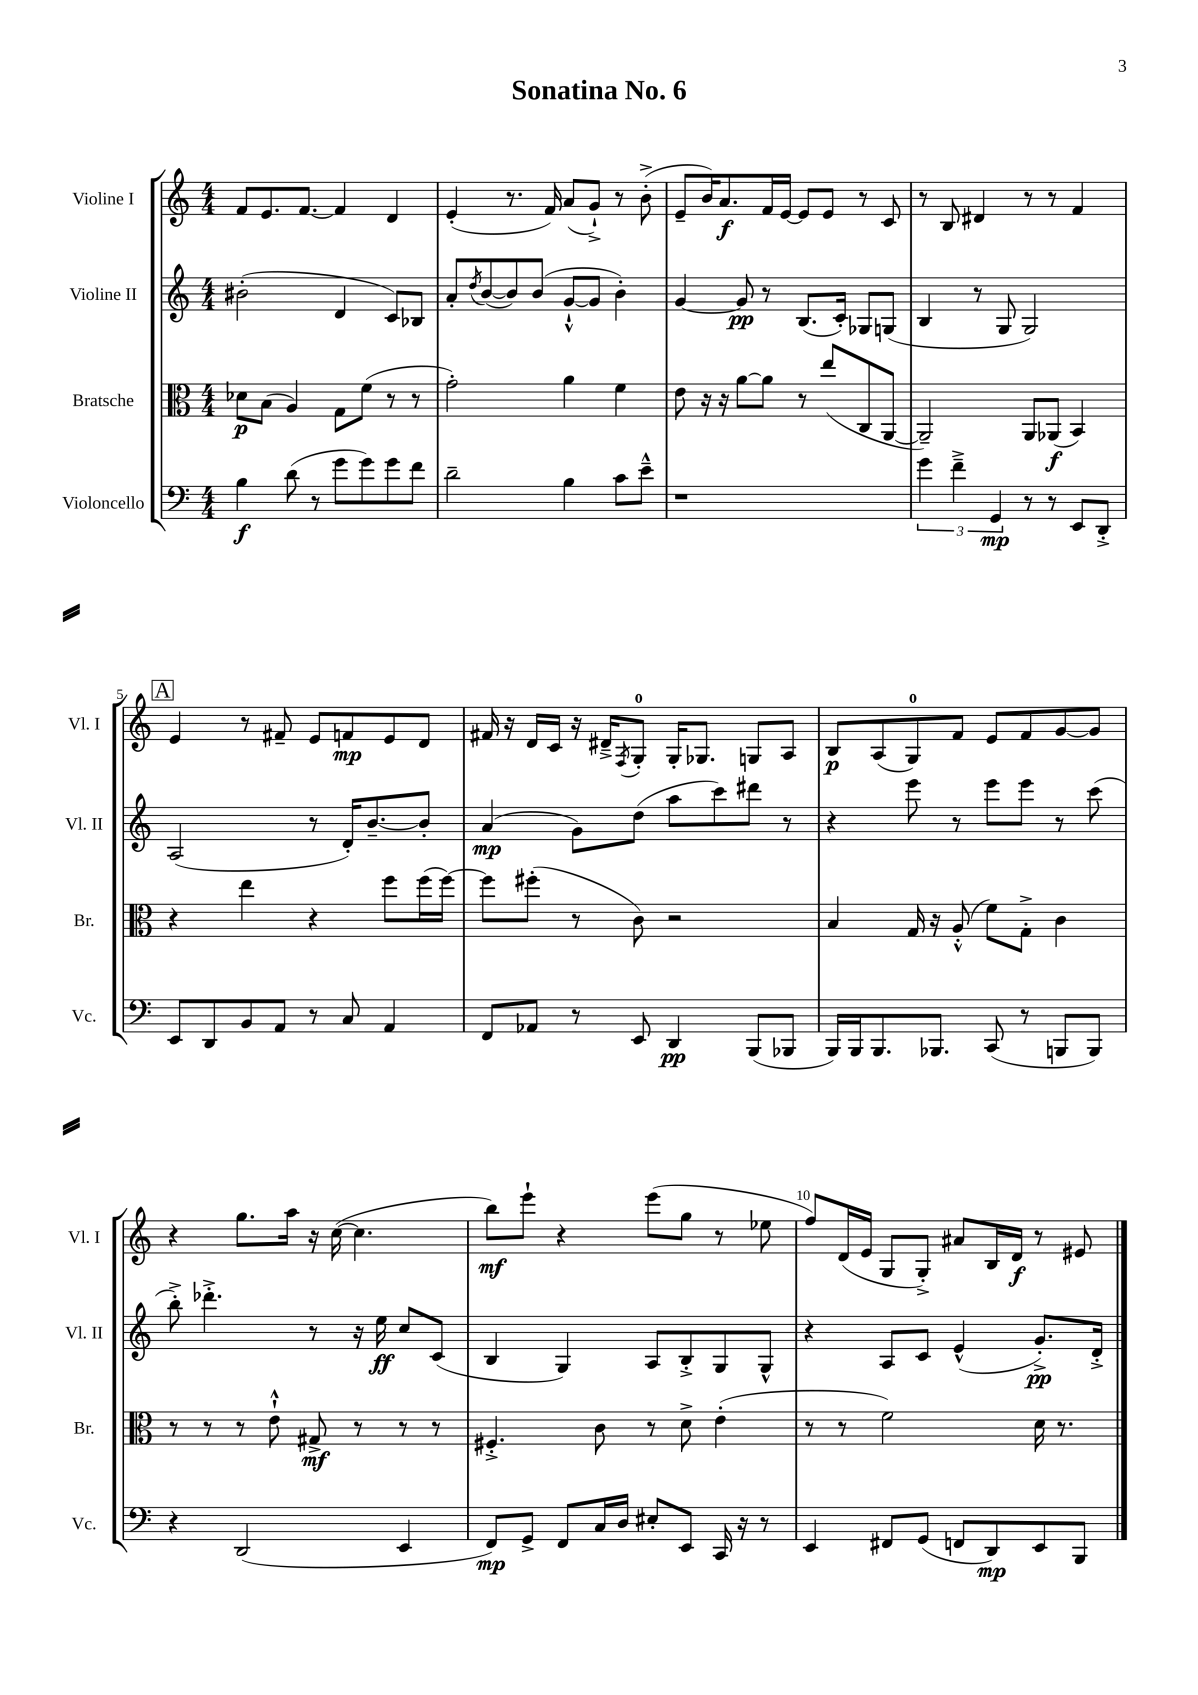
\header { title = "Sonatina No. 6" }
<<
\new StaffGroup <<
\new Staff = "s0" \with { instrumentName = "Violine I" shortInstrumentName = "Vl. I" } {
    \clef treble \key c \major \numericTimeSignature \time 4/4
    f'8 e'8. f'8.~ f'4 d'4 |
    e'4-.( r8. f'16) a'8( g'8-!->) r8 b'8-.->( |
    e'8-- b'16) a'8.\f f'16 e'16~ e'8 e'8 r8 c'8 |
    r8 b8 dis'4 r8 r8 f'4 |
    \mark \markup { \box "A" } e'4 r8 fis'8-- e'8 f'8\mp e'8 d'8 |
    fis'16 r16 d'16 c'16 r16 dis'16---> \acciaccatura { f8 } g8-0-. g16-. ges8. g8 a8 |
    b8\p a8( g8-0) f'8 e'8 f'8 g'8~ g'8 |
    r4 g''8. a''16 r16 c''16~( c''4. |
    b''8\mf) e'''8-! r4 e'''8( g''8 r8 ees''8 |
    f''8) d'16( e'16 g8 g8-.->) ais'8 b16 d'16\f r8 eis'8 \bar "|." |
}
\new Staff = "s1" \with { instrumentName = "Violine II" shortInstrumentName = "Vl. II" } {
    \clef treble \key c \major \numericTimeSignature \time 4/4
    bis'2-.( d'4 c'8) bes8 |
    a'8-. \acciaccatura { d''8 } b'8~( b'8) b'8( g'8~-!-^ g'8 b'4-.) |
    g'4~ g'8\pp r8 b8.( c'16-.) ges8 g8( |
    b4 r8 g8 g2) |
    \mark \markup { \box "A" } a2( r8 d'16-.) b'8.~-- b'8-. |
    a'4\mp( g'8) d''8( a''8 c'''8) dis'''8 r8 |
    r4 e'''8 r8 e'''8 e'''8 r8 c'''8( |
    b''8-.->) des'''4.-.-> r8 r16 e''16\ff c''8 c'8( |
    b4 g4) a8 b8-.-> g8 g8-^ |
    r4 a8 c'8 e'4-^( g'8.-.->\pp) d'16-.-> \bar "|." |
}
\new Staff = "s2" \with { instrumentName = "Bratsche" shortInstrumentName = "Br." } {
    \clef alto \key c \major \numericTimeSignature \time 4/4
    des'8\p b8( a4) g8 f'8( r8 r8 |
    g'2-.) a'4 f'4 |
    e'8 r16 r16 a'8~ a'8 r8 e''8( c8 a,8~ |
    a,2--) a,8 aes,8\f( b,4) |
    \mark \markup { \box "A" } r4 e''4 r4 f''8 f''16( f''16~) |
    f''8 fis''8-.( r8 c'8) r2 |
    b4 g16 r16 a8-.-^( f'8) g8-.-> c'4 |
    r8 r8 r8 e'8-!-^ gis8->\mf r8 r8 r8 |
    fis4.-.-> c'8 r8 d'8-> e'4-.( |
    r8 r8 f'2) d'16 r8. \bar "|." |
}
\new Staff = "s3" \with { instrumentName = "Violoncello" shortInstrumentName = "Vc." } {
    \clef bass \key c \major \numericTimeSignature \time 4/4
    b4\f d'8( r8 g'8 g'8) g'8 f'8 |
    d'2-- b4 c'8 e'8---^ |
    r1 |
    \tuplet 3/2 { g'4 f'4---> g,4\mp } r8 r8 e,8 d,8-.-> |
    \mark \markup { \box "A" } e,8 d,8 b,8 a,8 r8 c8 a,4 |
    f,8 aes,8 r8 e,8 d,4\pp b,,8( bes,,8 |
    b,,16) b,,16 b,,8. bes,,8. c,8( r8 b,,8 b,,8) |
    r4 d,2( e,4 |
    f,8\mp) g,8-> f,8 c16 d16 eis8-. e,8 c,16 r16 r8 |
    e,4 fis,8 g,8( f,8 d,8\mp) e,8 b,,8 \bar "|." |
}
>>
>>
\layout { \context { \Score \override BarNumber.break-visibility = ##(#f #t #t) barNumberVisibility = #(every-nth-bar-number-visible 5) } }
